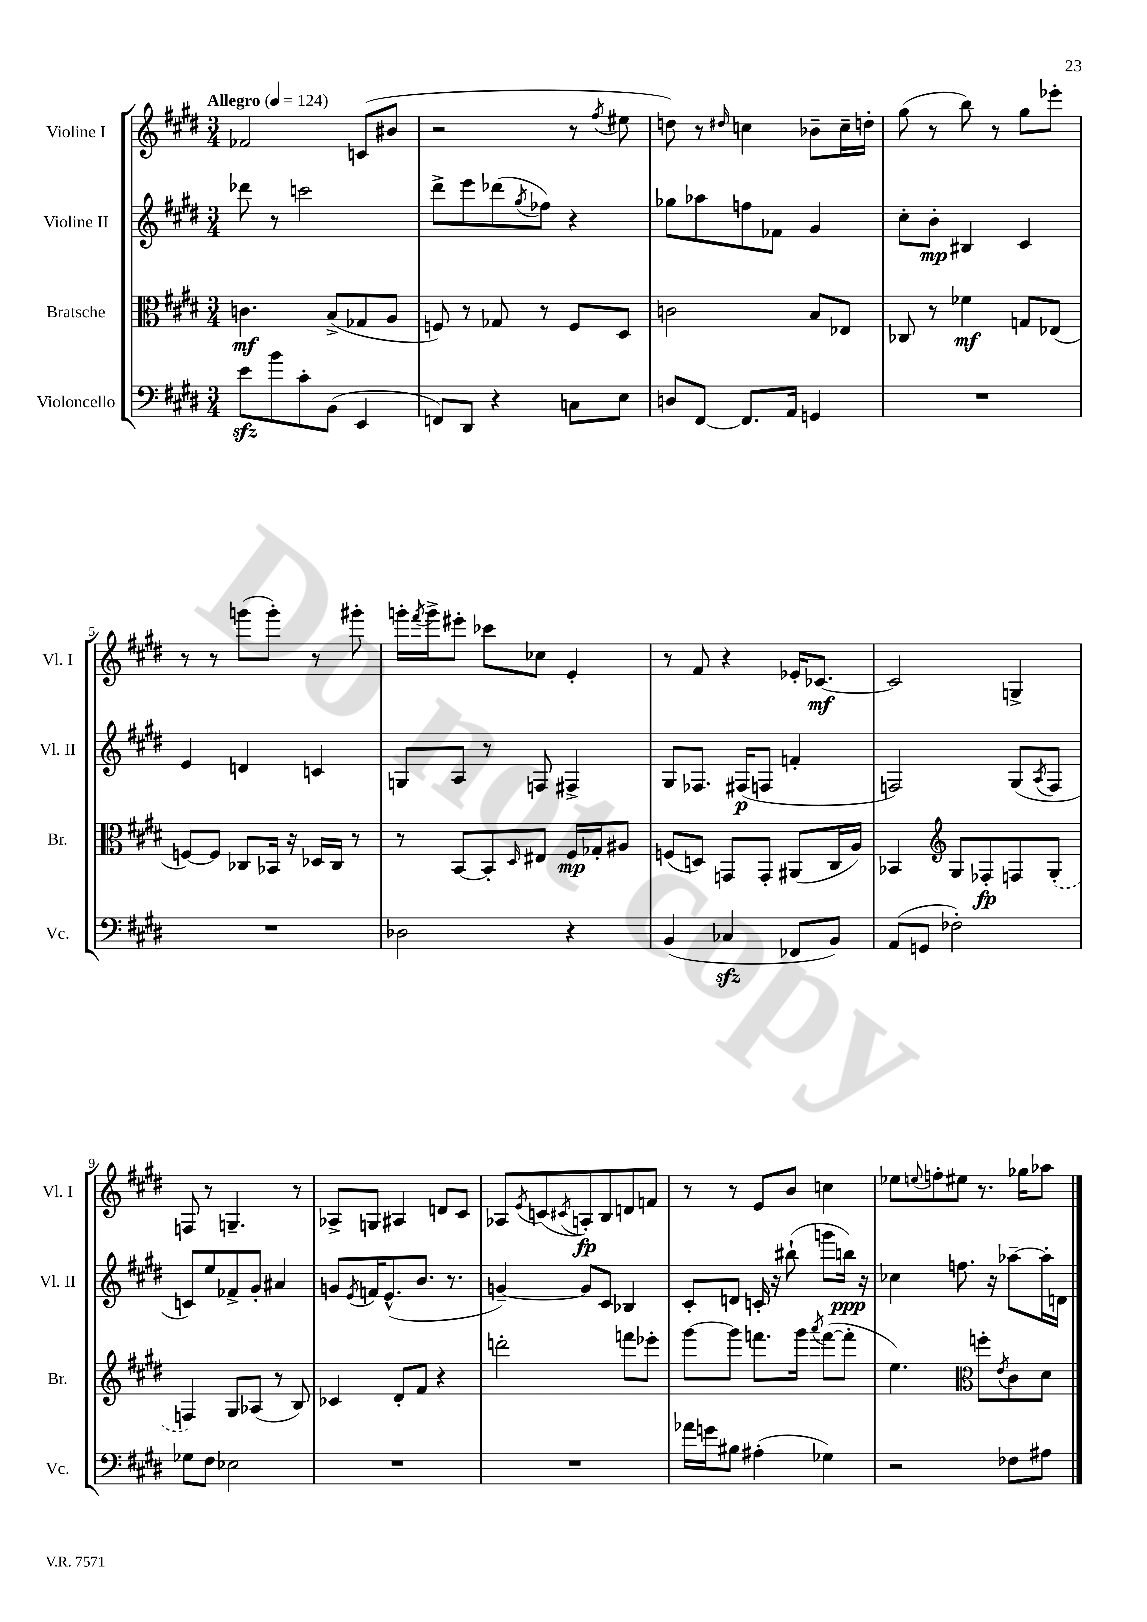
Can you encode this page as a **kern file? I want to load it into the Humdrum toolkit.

**kern	**kern	**kern	**kern
*staff4	*staff3	*staff2	*staff1
*clefF4	*clefC3	*clefG2	*clefG2
*k[f#c#g#d#]	*k[f#c#g#d#]	*k[f#c#g#d#]	*k[f#c#g#d#]
*M3/4	*M3/4	*M3/4	*M3/4
*MM124	*MM124	*MM124	*MM124
8e\L	4.c\	8ddd-\	2f-/
8b\	.	8r	.
8c#'\	.	2ccc\	.
(8BB\J	(8B^/L	.	.
4EE/	8G-/	.	(8c/L
.	8A/J	.	8b#/J
=	=	=	=
8FF/L)	8F/)	8ddd#^\L	2r
8DD#/J	8r	8eee\	.
4r	8G-/	(8ddd-\	.
.	.	8qgg#/	.
.	8r	8ff-\J)	.
8C\L	8F/L	4r	8r
.	.	.	8qff#/
8E\J	8D#/J	.	8ee#\
=	=	=	=
8D/L	2c\	8gg-\L	8dd\)
[8FF#/J	.	8aa-\	8r
.	.	.	16qqdd#/
8.FF#/]L	.	8ff\	4cc\
.	.	8f-\J	.
16AA/Jk	.	.	.
4GG/	8B/L	4g#/	8b-~\L
.	8E-/J	.	16cc~\L
.	.	.	16dd'\JJ
=	=	=	=
2.r	8C-/	8cc#'\L	(8gg#\
.	8r	8b'\J	8r
.	4f-\	4B#/	8bb\)
.	.	.	8r
.	8G/L	4c#/	8gg#\L
.	(8E-/J	.	8eee-'\J
=	=	=	=
2.r	[8F/L)	4e/	8r
.	8F/]J	.	8r
.	8C-/L	4d/	(8ggg\L
.	16BB-/Jk	.	8ggg'\J)
.	16r	.	.
.	16D-/LL	4c/	8r
.	16C-/JJ	.	.
.	8r	.	8ggg#'\
=	=	=	=
2D-\	8r	8G/L	16ggg'\LL
.	.	.	8qfff#/
.	.	.	16ggg^\J
.	[8BB/L	8A/J	8eee#'\J
.	8BB'/]	8r	8ccc-\L
.	16qqD#/	.	.
.	8E#/J	8F/	8cc-\J
4r	16F#/LL	4F#^/	4e'/
.	16G-'/J	.	.
.	8A#/J	.	.
=	=	=	=
(4BB/	(8F/L	8G#/L	8r
.	8D/J)	8.F-/J	8f#/
4C-/	8GG/L	.	4r
.	.	(16F#/LK	.
.	8GG'/J	8F/J	.
8FF-/L	(8AA#/L	4f'/	16e-'/LK
.	.	.	[8.c-/J
8BB/J)	16C#/L	.	.
.	16A/JJ)	.	.
=	=	=	=
(8AA/L	4BB-/	2F/)	2c-/]
8GG/J	.	.	.
*	*clefG2	*	*
2F-'\)	8G#/L	.	.
.	8F-'/	.	.
.	8F/	(8G#/L	4G^/
.	.	8qA/	.
.	(8G#'/J	8F/J	.
=	=	=	=
8G-\L	4F/)	8c/L)	8F/
8F#\J	.	8ee/	8r
2E-\	8G#/L	8f-^/	4.G~/
.	(8A-/J	8g#'/J	.
.	8r	4a#/	.
.	8B/)	.	8r
=	=	=	=
2.r	4c-/	8g/L	8A-^/L
.	.	8qe/	.
.	.	16f/K	8G/J
.	.	(8.e^^/	.
.	8d#'/L	.	4A#/
.	8f#/J	8.b/J	.
.	4r	.	8d/L
.	.	8.r	.
.	.	.	8c#/J
=	=	=	=
2.r	2ddd'\	[4g~/)	8A-/L
.	.	.	8qe/
.	.	.	(8c/
.	.	.	8qc#/
.	.	8g/]L	8A'/)
.	.	8c#/J	8B/
.	8fff\L	4B-/	8d/
.	8eee-'\J	.	8f/J
=	=	=	=
16a-\LL	[8ggg#\L	8c#'/L	8r
16g\J	.	.	.
8B#\J	8ggg#\]J	8d/J	8r
(4A#'\	8.fff\L	16c'/	8e/L
.	.	16r	.
.	.	(8bb#`\	8b/J
.	16ggg#\Jk	.	.
.	8qaaa/	.	.
4G-\)	([8fff\L	8ggg\L	4cc\
.	8fff'\]J	16bb\Jk)	.
.	.	16r	.
=	=	=	=
2r	4.ee\)	4cc-\	8ee-\L
.	.	.	8qqee/
.	.	.	8ff'\
.	.	8.ff\	8ee#\J
*	*clefC3	*	*
.	8ff'\L	.	8.r
.	.	16r	.
.	8qe/	.	.
8F-\L	8c#\	[8aa-~\L	.
.	.	.	16gg-\LK
8A#\J	8d#\J	16aa-'\]L	8aa-\J
.	.	16d\JJ	.
==	==	==	==
*-	*-	*-	*-
